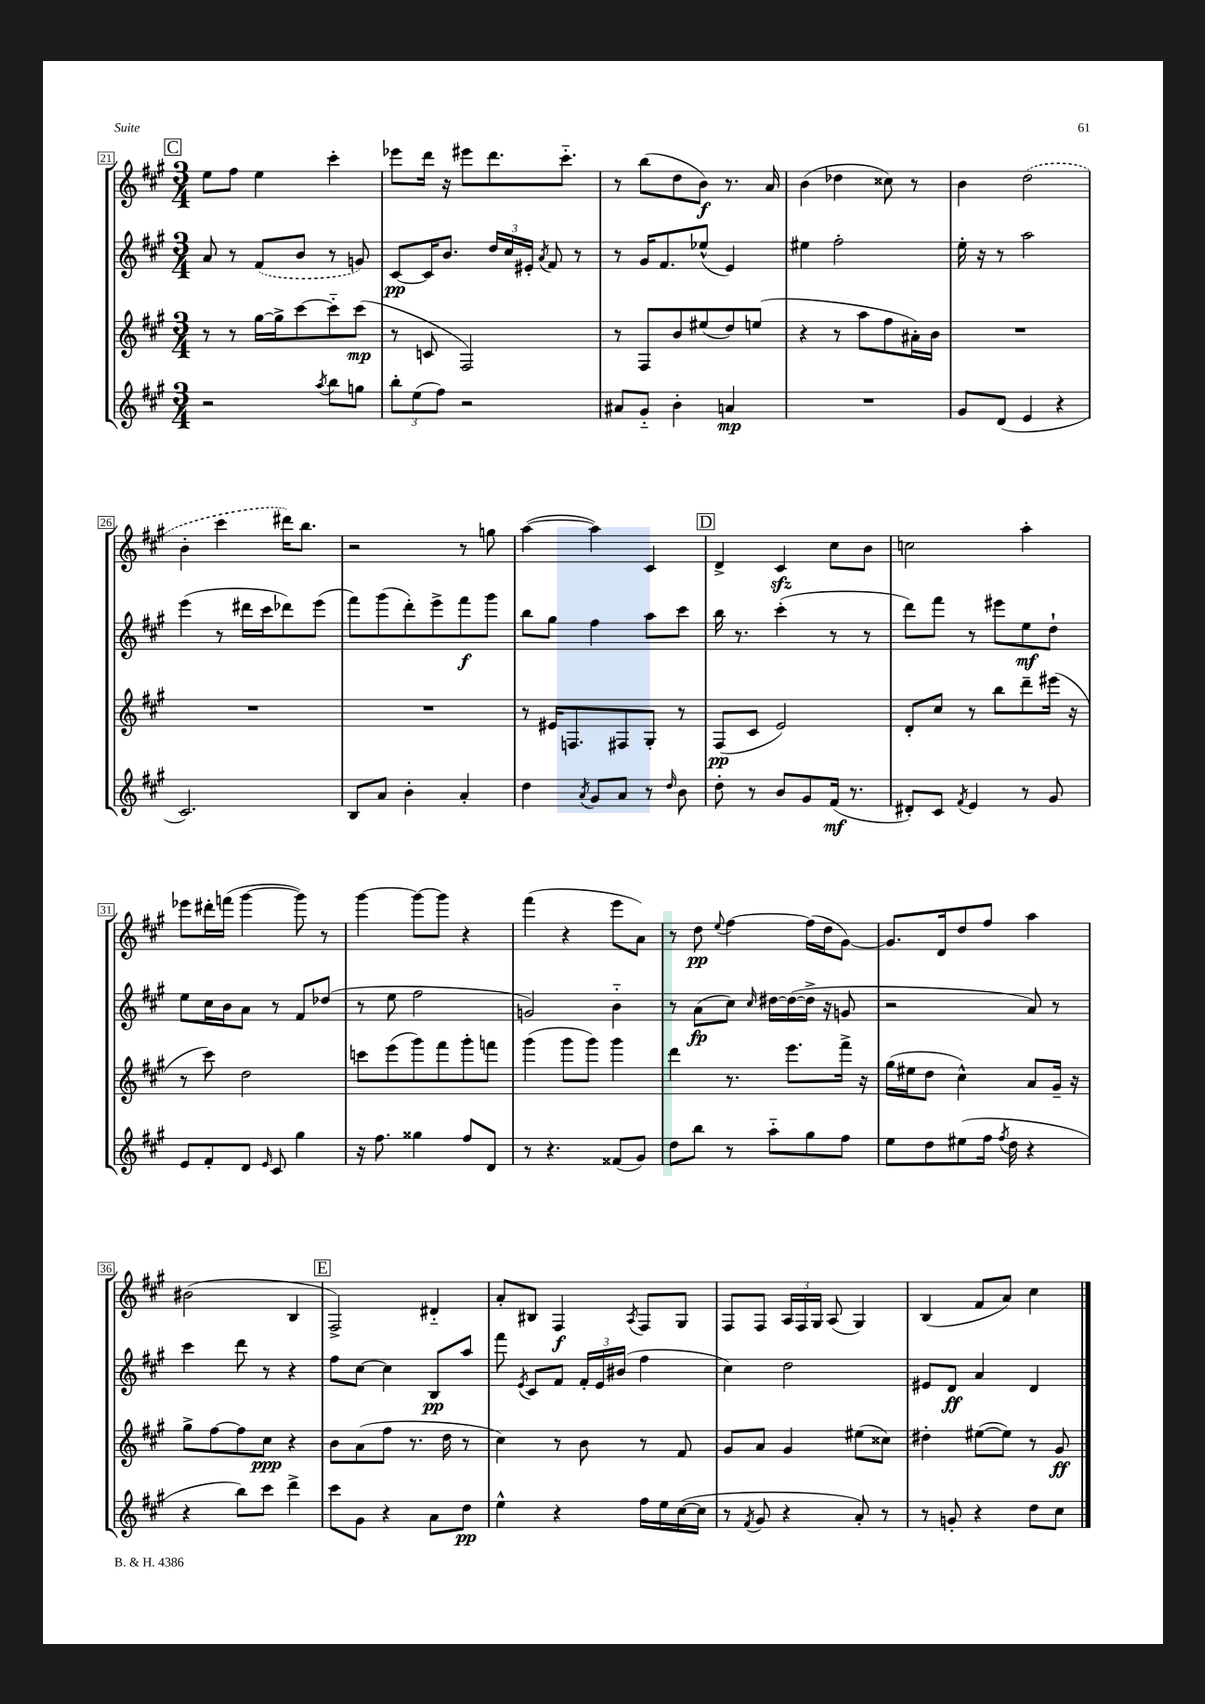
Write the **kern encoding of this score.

**kern	**kern	**kern	**kern
*staff4	*staff3	*staff2	*staff1
*clefG2	*clefG2	*clefG2	*clefG2
*k[f#c#g#]	*k[f#c#g#]	*k[f#c#g#]	*k[f#c#g#]
*M3/4	*M3/4	*M3/4	*M3/4
2r	8r	8a	8ee
.	8r	8r	8ff#
.	[16gg#	(8f#	4ee
.	16gg#^]	.	.
.	[8ccc#	8b	.
8qaa	.	.	.
8bb	8ccc#'~]	8r	4ccc#'
8gg	(8ccc#	8g)	.
=	=	=	=
12bb'	8r	[8c#	8eee-
(12ee	.	.	.
.	8c	16c#]	16ddd
12ff#)	.	.	.
.	.	8.b	16r
2r	2F#)	.	8eee#
.	.	24dd	8.ddd
.	.	24cc#	.
.	.	24e#'	.
.	.	8qa	.
.	.	8f#	.
.	.	.	8.ccc#'~
.	.	8r	.
=	=	=	=
8a#	8r	8r	8r
8g#'~	8F#	16g#	(8bb
.	.	8.f#	.
4b'	8b	.	8dd
.	(8ee#	(8ee-^^	8b)
4a	8dd)	4e)	8.r
.	(8ee	.	.
.	.	.	16a
=	=	=	=
2.r	4r	4ee#	(4b
.	8r	2ff#'	4dd-
.	8aa	.	.
.	8ff#	.	8cc##)
.	16a#')	.	8r
.	16b	.	.
=	=	=	=
8g#	2.r	16ee'	4b
.	.	16r	.
(8d	.	8r	.
4e	.	2aa	(2dd
4r	.	.	.
=	=	=	=
2.c#)	2.r	(4eee	4b'
.	.	8r	4ccc#
.	.	16ddd#	.
.	.	16ccc#	.
.	.	8ddd-)	16ddd#)
.	.	.	8.bb
.	.	(8eee	.
=	=	=	=
8B	2.r	8fff#)	2r
8a	.	(8ggg#	.
4b'	.	8ddd')	.
.	.	8eee^	.
4a'	.	8fff#	8r
.	.	8ggg#	8gg
=	=	=	=
4dd	8r	8bb	([4aa
.	16e#	8gg#	.
.	8.F	.	.
8qa	.	.	.
8g#	.	4ff#	4aa])
8a	8F#	.	.
8r	8G#'	8aa	4c#
16qqdd	.	.	.
8b	8r	8ccc#	.
=	=	=	=
8dd'	(8F#	16bb	4d^
.	.	8.r	.
8r	8c#	.	.
8b	2e)	(4ccc#'	4c#
8g#	.	.	.
(16f#	.	8r	8cc#
8.r	.	.	.
.	.	8r	8b
=	=	=	=
8d#')	8d'	8ddd)	2cc
8c#	8cc#	8fff#	.
8qf#	.	.	.
4e	8r	8r	.
.	8bb	8eee#	.
8r	8ddd~	8ee	4aa'
8g#	(16eee#	8dd`	.
.	16r	.	.
=	=	=	=
8e	8r	8ee	8eee-
8f#'	8ccc#)	16cc#	16ddd#'
.	.	16b	(16fff
8d	2dd	8a	[4ggg#
16qqe	.	.	.
8c#	.	8r	.
4gg#	.	8f#	8ggg#])
.	.	(8dd-	8r
=	=	=	=
16r	8ccc	8r	[4ggg#
8.ff#	.	.	.
.	(8eee	8ee	.
4gg##	8ggg#)	2ff#	8ggg#_
.	8fff#	.	8ggg#]
8ff#	8ggg#'	.	4r
8d	8fff	.	.
=	=	=	=
8r	(4ggg#	2g)	(4fff#
4.r	.	.	.
.	8ggg#	.	4r
.	8ggg#)	.	.
(8f##	4ggg#	4b'~	8eee
8g#)	.	.	8a)
=	=	=	=
8dd	4ddd	8r	8r
8bb	.	(8a	8dd
.	.	.	8qqee
8r	8.r	8cc#)	[4ff#
.	.	16qqcc#	.
8aa'~	.	[16dd#	.
.	8.eee	(16dd#_	.
8gg#	.	16dd#^]	(16ff#]
.	.	16r	16dd
8ff#	16fff#^	8g	[8g#)
.	16r	.	.
=	=	=	=
8ee	(16gg#	2r	8.g#]
.	16ee#	.	.
8dd	8dd	.	.
.	.	.	16d
(8ee#	4cc#^^)	.	8dd
16ff#	.	.	8ff#
8qff#	.	.	.
16dd	.	.	.
4r	8a	8a)	4aa
.	16g#~	8r	.
.	16r	.	.
=	=	=	=
4r	8gg#^	4ccc#	(2b#
.	[8ff#	.	.
8bb)	8ff#]	8ddd	.
8ccc#	8cc#	8r	.
4ddd^	4r	4r	4B
=	=	=	=
8ccc#	8b	8ff#	2F#^)
8g#	(8a	[8cc#	.
4r	8ff#	4cc#]	.
.	8.r	.	.
8a	.	8B	4d#'~
.	16dd	.	.
8dd	8r	8aa	.
=	=	=	=
4ee^^	4cc#)	8fff#	8a'
.	.	8qe	.
.	.	8c#	8B#
4r	8r	8f#	4F#
.	8b	24f#'	.
.	.	24e	.
.	.	(24b#	.
.	.	.	8qA
16ff#	8r	4ff#	8F#
16ee	.	.	.
([16cc#	8f#	.	8G#
16cc#]	.	.	.
=	=	=	=
8r	8g#	4cc#)	8F#
8qf#	.	.	.
8g#	8a	.	8F#
4r	4g#	2dd	24A
.	.	.	24F#
.	.	.	24G#
.	.	.	(8A
8a')	(8ee#	.	4G#)
8r	8cc##)	.	.
=	=	=	=
8r	4dd#'	8e#	(4B
8g'	.	8d	.
4r	([8ee#	4a	8f#
.	8ee#])	.	8a)
8dd	8r	4d	4cc#
8cc#	8g#	.	.
==	==	==	==
*-	*-	*-	*-
